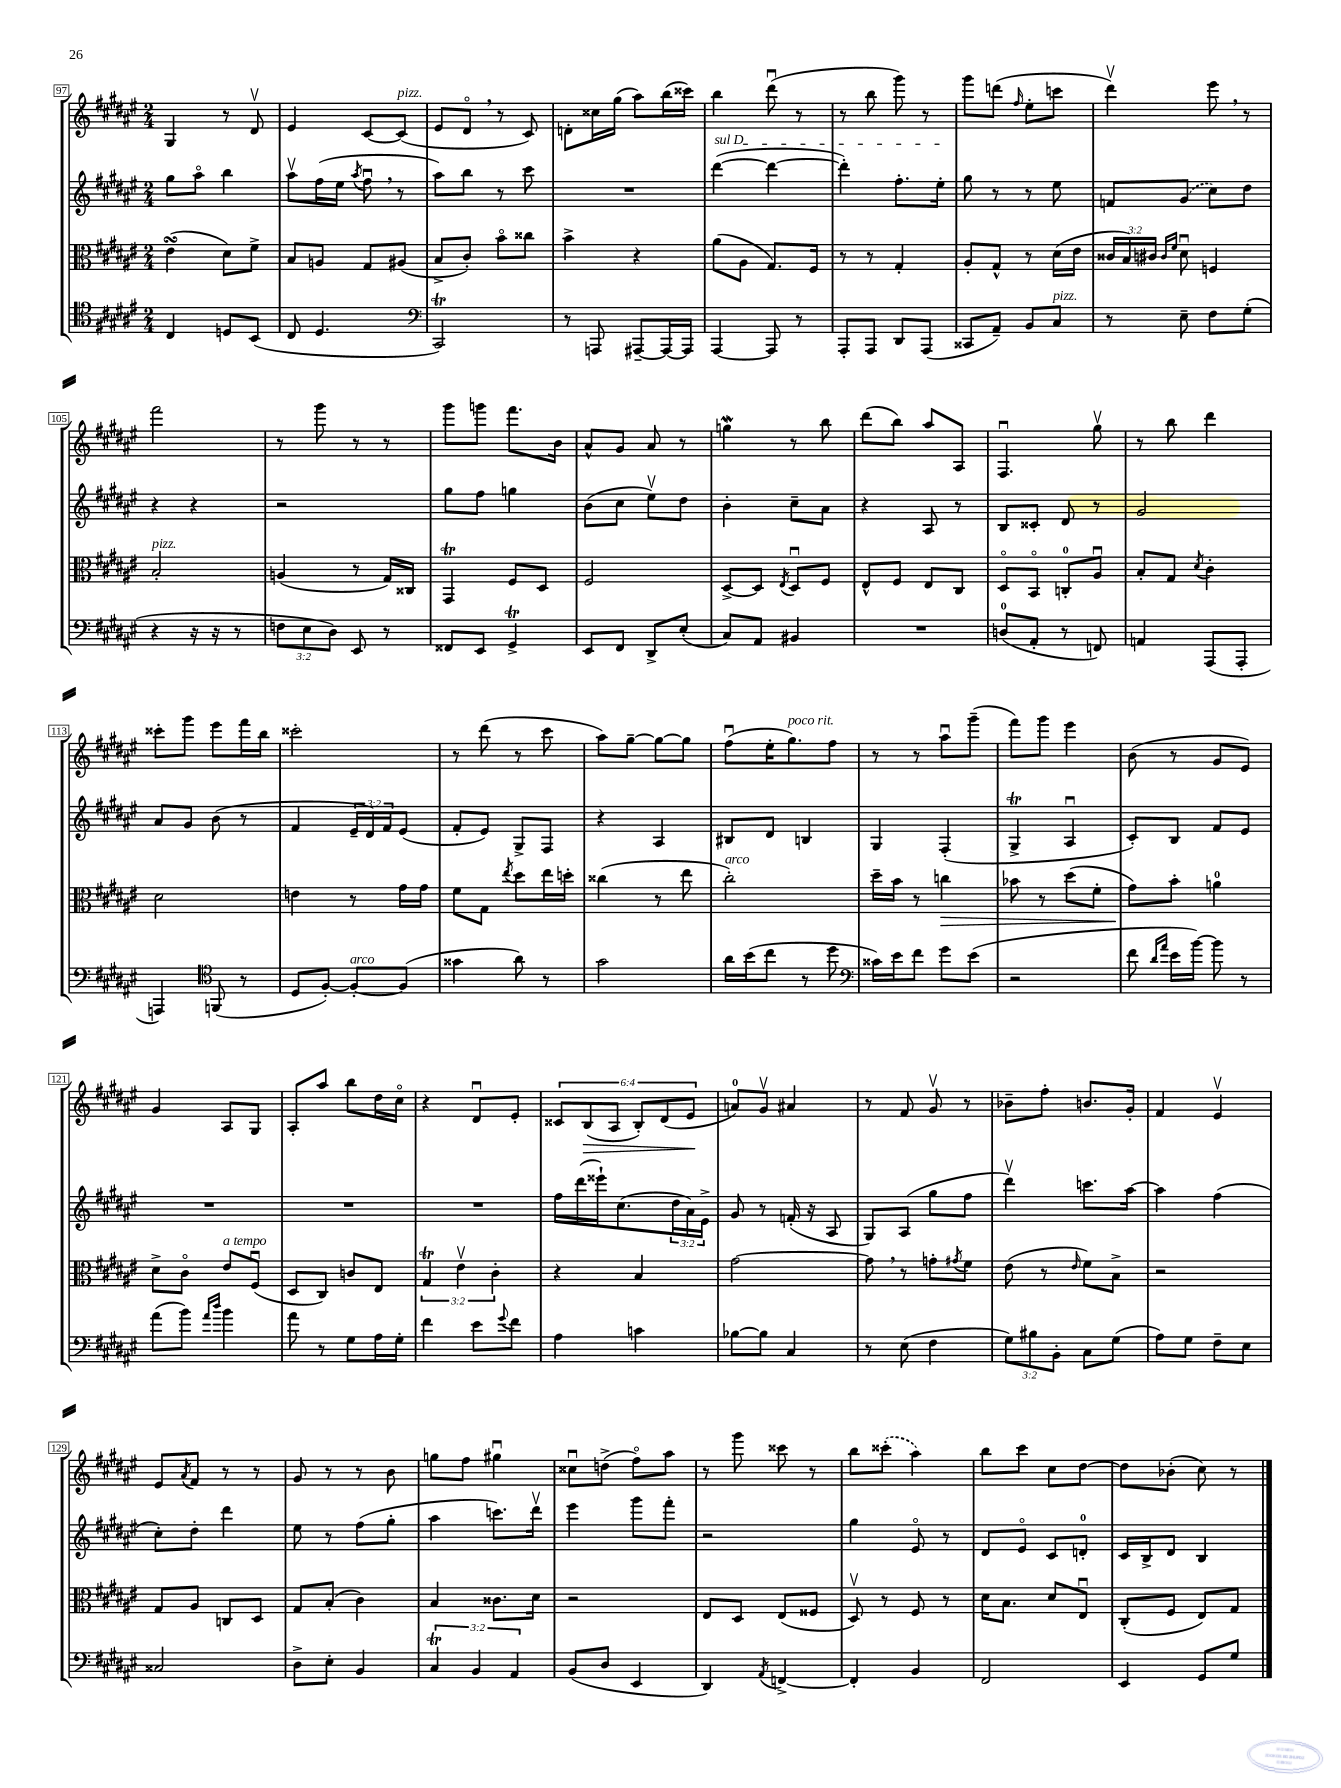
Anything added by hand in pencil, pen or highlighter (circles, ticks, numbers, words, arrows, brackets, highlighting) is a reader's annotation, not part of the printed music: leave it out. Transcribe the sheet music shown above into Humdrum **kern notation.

**kern	**kern	**kern	**kern
*staff4	*staff3	*staff2	*staff1
*clefC4	*clefC3	*clefG2	*clefG2
*k[f#c#g#d#a#e#]	*k[f#c#g#d#a#e#]	*k[f#c#g#d#a#e#]	*k[f#c#g#d#a#e#]
*M2/4	*M2/4	*M2/4	*M2/4
4C#/	(4e#\	8gg#\L	4G#/
.	.	8aa#o\J	.
8D/L	8d#\L)	4bb\	8r
(8BB/J	8f#^\J	.	8d#v/
=	=	=	=
8C#/	8B/L	8aa#v\L	4e#/
4.D#/	8A/J	(16ff#\L	.
.	.	16ee#\JJ	.
.	.	8qaa#/	.
.	8G#/L	8ff#u\	[8c#/L
.	(8A#/J	8r	(8c#/]J
=	=	=	=
*clefF4	*	*	*
2CC#/)	8B^/L	8aa#\L)	8e#/L
.	8c#'/J)	8bb\J	8d#o/J
.	8bo\L	8r	8r
.	8cc##\J	8ccc#\	8c#/)
=	=	=	=
8r	4b^\	2r	8d'\L
8AAA/	.	.	16cc##\L
.	.	.	(16gg#\JJ
[8AAA#~/L	4r	.	8aa#\L)
16AAA#/_L	.	.	(16bb\L
16AAA#/]JJ	.	.	16ccc##\JJ)
=	=	=	=
[4AAA#/	(8a#\L	([4ddd#\	4bb\
.	8A#\J	.	.
8AAA#/]	8.G#/L)	4ddd#\_	(8ddd#u\
8r	.	.	8r
.	16F#/Jk	.	.
=	=	=	=
8AAA#'/L	8r	4ddd#'\])	8r
8AAA#/J	8r	.	8bb\
8DD#/L	4G#'/	8.ff#'\L	8ggg#\)
(8AAA#/J	.	.	8r
.	.	16ee#'\Jk	.
=	=	=	=
8CC##/L	8A#'/L	8gg#\	8ggg#\L
8AA#~/J)	8G#^^/J	8r	(8ddd\J
.	.	.	16qqff#/
8BB/L	8r	8r	8ee#'\L
8C#/J	(16d#\LL	8ee#\	8ccc\J
.	16e#\JJ	.	.
=	=	=	=
8r	24c##/LL	8f/L	4ddd#v\)
.	24B/)	.	.
.	24c#/JJ	.	.
.	16qqc#/LL	.	.
.	16qqf#/JJ	.	.
8E#~\	8d#u\	(8g#/J	.
8F#\L	4F/	8cc#\L)	8eee#\
(8G#'\J	.	8dd#\J	8r
=	=	=	=
4r	2B'/	4r	2fff#\
16r	.	4r	.
16r	.	.	.
8r	.	.	.
=	=	=	=
12F\L	(4A/	2r	8r
12E#\	.	.	.
.	.	.	8ggg#\
12D#\J)	.	.	.
8EE#/	8r	.	8r
8r	16G#/LL)	.	8r
.	16C##/JJ	.	.
=	=	=	=
8FF##/L	4GG#/	8gg#\L	8ggg#\L
8EE#/J	.	8ff#\J	8ggg\J
4GG#^/	8F#/L	4gg\	8.fff#\L
.	8D#/J	.	.
.	.	.	16b\Jk
=	=	=	=
8EE#/L	2F#/	(8b\L	8a#^^/L
8FF#/J	.	8cc#\J	8g#/J
8DD#^/L	.	8ee#v\L)	8a#/
(8E#'/J	.	8dd#\J	8r
=	=	=	=
8C#/L)	[8D#^/L	4b'\	4gg\
8AA#/J	8D#/]J	.	.
.	8qE#/	.	.
4BB#/	8D#u/L	8cc#~\L	8r
.	8F#/J	8a#\J	8bb\
=	=	=	=
2r	8E#^^/L	4r	(8ddd#\L
.	8F#/J	.	8bb\J)
.	8E#/L	8A#/	8aa#/L
.	8C#/J	8r	8A#/J
=	=	=	=
(8D/L	8D#o/L	8B/L	4.F#u/
8AA#'/J	8BBo/J	8c##'/J	.
8r	8C'/L	8d#/	.
8FF/)	8A#u/J	8r	8gg#v\
=	=	=	=
4AA/	8B'/L	2g#/	8r
.	8G#/J	.	8bb\
.	8qd#/	.	.
(8AAA#/L	4c#'\	.	4ddd#\
8AAA#'/J	.	.	.
=	=	=	=
4AAA/)	2d#\	8a#/L	8ccc##'\L
.	.	8g#/J	8ggg#\J
*clefC4	*	*	*
(8FF/	.	(8b\	8eee#\L
8r	.	8r	16fff#\L
.	.	.	16bb\JJ
=	=	=	=
8D#/L	4e\	4f#/	2ccc##'\
[8F#'/J)	.	.	.
8F#'/_L	8r	24e#~/LL	.
.	.	24d#/)	.
.	.	24f#/J	.
(8F#/]J	16g#\LL	(8e#/J	.
.	16g#\JJ	.	.
=	=	=	=
4g##\	8f#\L	8f#'/L	8r
.	8G#\J	8e#/J)	(8ddd#\
.	8qee#/	.	.
8a#\)	8dd#\L	8G#^/L	8r
8r	16ee#\L	8F#/J	8ccc#\
.	16dd'\JJ	.	.
=	=	=	=
2g#\	(4cc##\	4r	8aa#\L)
.	.	.	[8gg#~\J
.	8r	4A#/	8gg#\_L
.	8ee#\	.	8gg#\]J
=	=	=	=
16a#\LL	2cc#'\)	8B#/L	(8ff#u\L
(16b\J	.	.	.
8cc#\J	.	8d#/J	16ee#'\K
.	.	.	8.gg#\)
8r	.	4B/	.
8dd#\	.	.	8ff#\J
=	=	=	=
*clefF4	*	*	*
16c##\LL)	16dd#~\LL	4G#/	8r
16e#\J	16b\JJ	.	.
8f#\J	8r	.	8r
8g#\L	4cc\	(4F#'/	8aa#u\L
(8e#\J	.	.	(8ggg#~\J
=	=	=	=
2r	8b-\	4G#^/	8fff#\L)
.	8r	.	8ggg#\J
.	(8dd#\L	4A#u/	4eee#\
.	8f#'\J	.	.
=	=	=	=
8f#\	8g#\L)	8c#'/L)	(8b\
16qqd#/LL	.	.	.
16qqa#/JJ	.	.	.
16e#\LL	8b'\J	8B/J	8r
[16b\JJ)	.	.	.
8b\]	4a\	8f#/L	8g#/L
8r	.	8e#/J	8e#/J)
=	=	=	=
(8a#\L	8d#^\L	2r	4g#/
8b\J)	8c#o\J	.	.
16qqa#/LL	.	.	.
16qqdd#/JJ	.	.	.
4b\	8e#/L	.	8A#/L
.	(8F#u/J	.	8G#/J
=	=	=	=
8a#\	8D#/L	2r	8A#'/L
8r	8C#/J)	.	8aa#/J
8G#\L	8c/L	.	8bb\L
16A#\L	8E#/J	.	16dd#\L
16G#'\JJ	.	.	16cc#o\JJ
=	=	=	=
4f#\	6G#/	2r	4r
.	6e#v\	.	.
8e#\L	.	.	8d#u/L
.	6c#'\	.	.
8qqg#/	.	.	.
8f#\J	.	.	8e#'/J
=	=	=	=
4A#\	4r	16ff#\LL	12c##/L
.	.	(16ddd#\	.
.	.	.	(12B/
.	.	16eee##`\J)	.
.	.	.	12A#/J
.	.	(8.cc#\	.
4c\	4B/	.	12B'/L)
.	.	.	(12d#/
.	.	24dd#\L	.
.	.	24a#\)	12e#/J
.	.	24e#^\JJ	.
=	=	=	=
[8B-\L	[2g#\	8g#/	8a/L)
8B-\]J	.	8r	8g#v/J
4C#/	.	(16f'/	4a#/
.	.	16r	.
.	.	8A#/	.
=	=	=	=
8r	8g#\]	8G#/L)	8r
(8E#\	8r	(8A#/J	8f#/
4F#\	8g'\L	8gg#\L	8g#v/
.	8qg#/	.	.
.	8f#\J	8ff#\J	8r
=	=	=	=
12G#\L)	(8e#\	4ddd#v\)	8b-~\L
12B#\	.	.	.
.	8r	.	8ff#'\J
12BB'\J	.	.	.
.	16qqe#/	.	.
8C#\L	8f#\L)	8.ccc\L	8.b/L
(8G#\J	8B^\J	.	.
.	.	[16aa#\Jk	16g#'/Jk
=	=	=	=
8A#\L)	2r	4aa#\]	4f#/
8G#\J	.	.	.
8F#~\L	.	(4ff#\	4e#v/
8E#\J	.	.	.
=	=	=	=
2C##/	8G#/L	8cc#'\L)	8e#/L
.	.	.	8qa#/
.	8A#/J	8dd#'\J	8f#/J
.	8C/L	4ddd#\	8r
.	8D#/J	.	8r
=	=	=	=
8D#^\L	8G#/L	8ee#\	8g#/
8E#'\J	(8B'/J	8r	8r
4BB/	4c#\)	(8ff#\L	8r
.	.	8gg#'\J	8b\
=	=	=	=
6C#/	4B/	4aa#\	8gg\L
.	.	.	8ff#\J
6BB/	.	.	.
.	8.c##\L	8.ccc\L)	4gg#u\
6AA#/	.	.	.
.	16d#\Jk	16ddd#v\Jk	.
=	=	=	=
(8BB/L	2r	4eee#\	8cc##u\L
8D#/J	.	.	(8dd^\J
4EE#/	.	8ggg#\L	8ff#o\L)
.	.	8fff#'\J	8aa#\J
=	=	=	=
4DD#/)	8E#/L	2r	8r
.	8D#/J	.	8ggg#\
8qAA#/	.	.	.
[4FF^/	(8E#/L	.	8ccc##\
.	8F##/J	.	8r
=	=	=	=
4FF'/]	8D#v/)	4gg#\	8bb\L
.	8r	.	(8ccc##'\J
4BB/	8F#/	8e#o/	4aa#\)
.	8r	8r	.
=	=	=	=
2FF#/	16d#\LK	8d#/L	8bb\L
.	8.B\J	.	.
.	.	8e#o/J	8ccc#\J
.	8d#/L	8c#/L	8cc#\L
.	8E#u/J	8d'/J	[8dd#\J
=	=	=	=
4EE#/	(8C#'/L	16c#/LL	8dd#\]L
.	.	16B^/J	.
.	8F#/J	8d#/J	(8b-'\J
8GG#/L	8E#/L)	4B/	8cc#\)
8G#/J	8G#/J	.	8r
==	==	==	==
*-	*-	*-	*-
